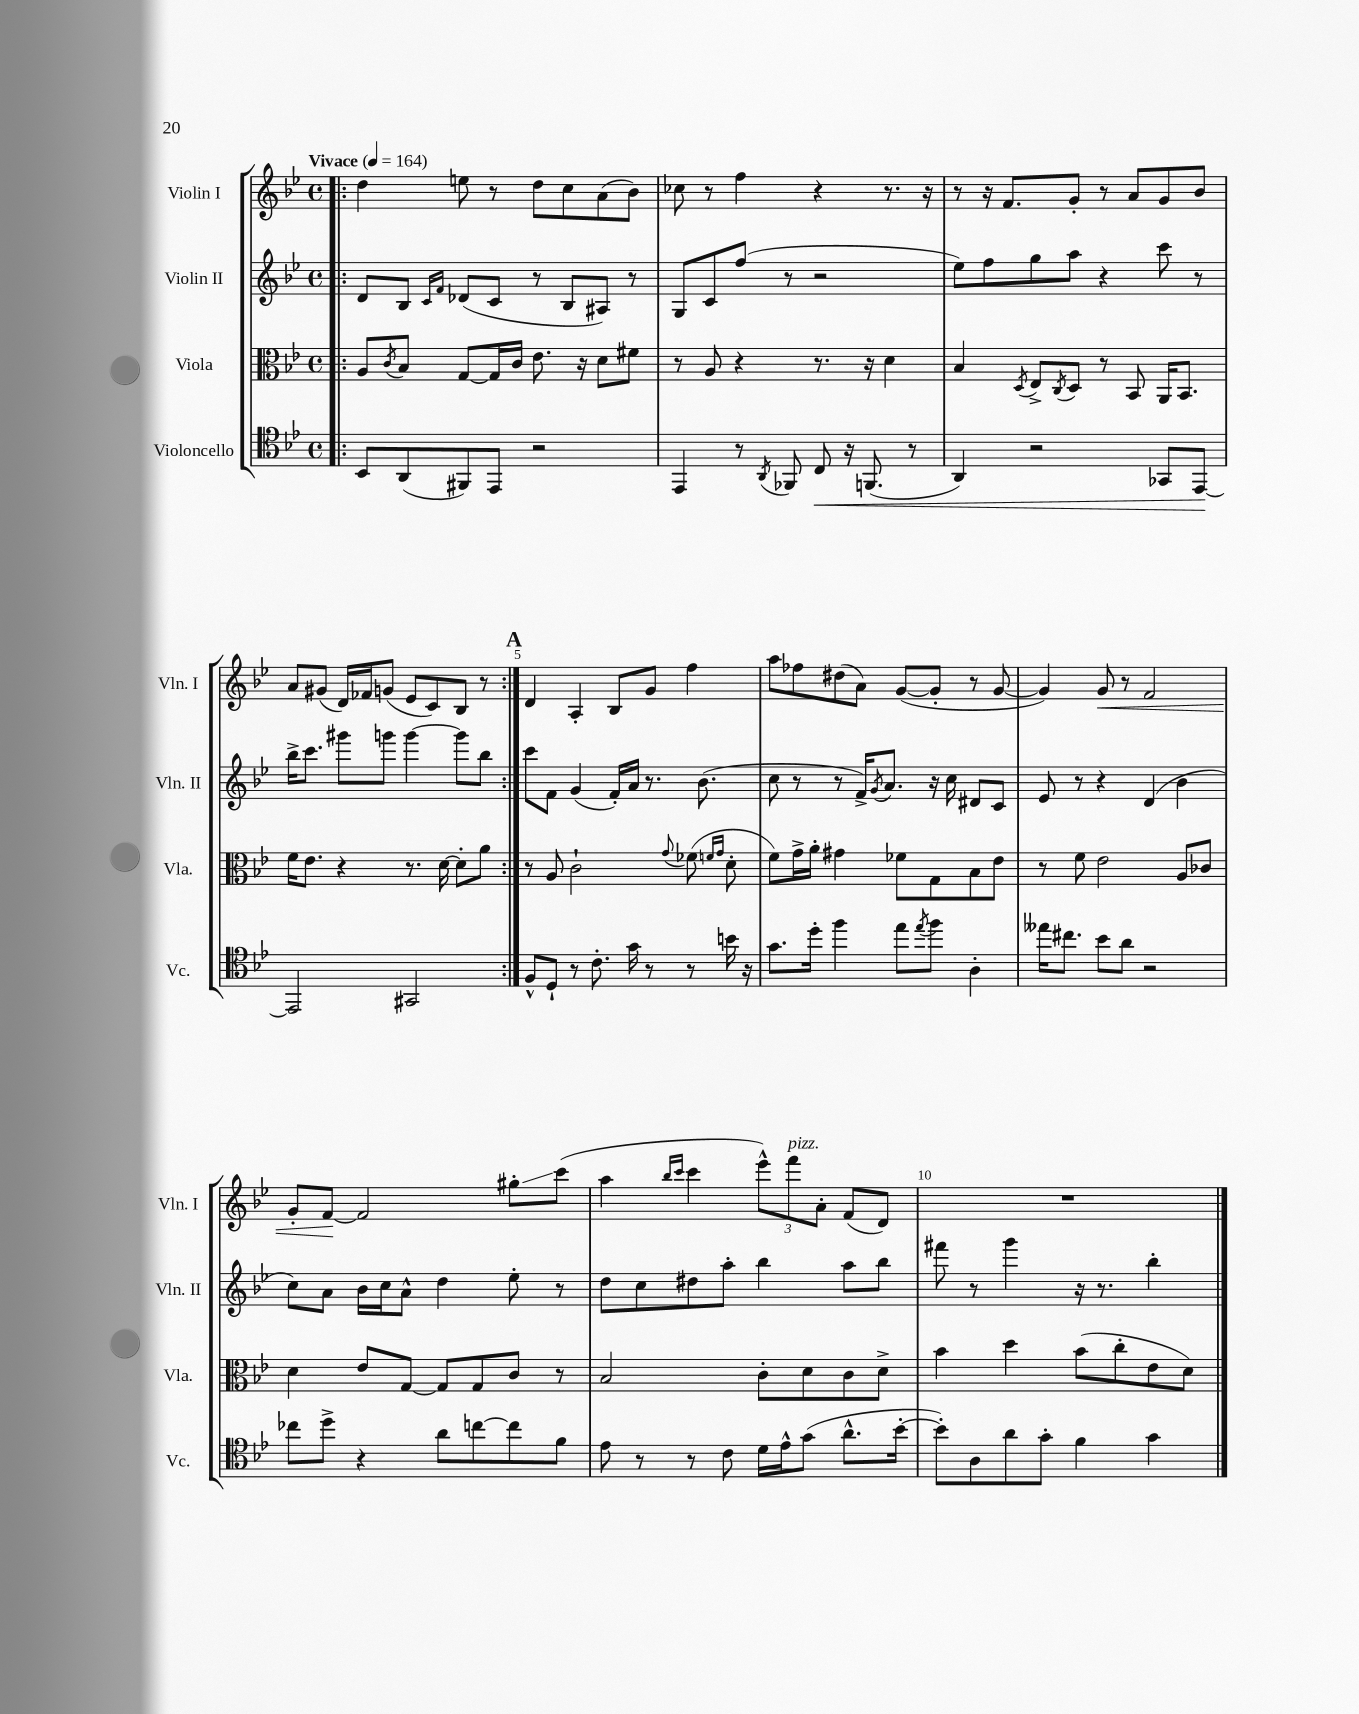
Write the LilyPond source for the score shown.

<<
\new StaffGroup <<
\new Staff = "s0" \with { instrumentName = "Violin I" shortInstrumentName = "Vln. I" } {
    \clef treble \key bes \major \defaultTimeSignature \time 4/4 \tempo "Vivace" 4 = 164
    \repeat volta 2 { \bar ".|:" d''4 e''8 r8 d''8 c''8 a'8( bes'8) |
    ces''8 r8 f''4 r4 r8. r16 |
    r8 r16 f'8. g'8-. r8 a'8 g'8 bes'8 |
    a'8 gis'8( d'16) fes'16 g'8( ees'8 c'8) bes8 r8 | }
    \mark \markup { \bold "A" } d'4 a4-. bes8 g'8 f''4 |
    a''8 fes''8 dis''8( a'8) g'8~( g'8-. r8 g'8~ |
    g'4) g'8\< r8 f'2 |
    g'8-. f'8~\! f'2 gis''8-.\glissando c'''8( |
    a''4 \grace { bes''16 c'''16 } c'''4 \tuplet 3/2 { ees'''8-^) f'''8^\markup { \italic "pizz." } a'8-. } f'8( d'8) |
    R1 \bar "|." |
}
\new Staff = "s1" \with { instrumentName = "Violin II" shortInstrumentName = "Vln. II" } {
    \clef treble \key bes \major \defaultTimeSignature \time 4/4
    \repeat volta 2 { \bar ".|:" d'8 bes8 \grace { c'16 f'16 } des'8( c'8 r8 bes8 ais8) r8 |
    g8 c'8 f''8( r8 r2 |
    ees''8) f''8 g''8 a''8 r4 c'''8 r8 |
    bes''16-> c'''8. gis'''8 g'''8 g'''4~ g'''8 bes''8 | }
    \mark \markup { \bold "A" } c'''8 f'8 g'4( f'16-.) a'16 r8. bes'8.( |
    c''8 r8 r8 f'16->) \acciaccatura { g'8 } a'8. r16 c''16 dis'8 c'8 |
    ees'8 r8 r4 d'4( bes'4 |
    c''8) a'8 bes'16 c''16 a'8-^ d''4 ees''8-. r8 |
    d''8 c''8 dis''8 a''8-. bes''4 a''8 bes''8 |
    fis'''8 r8 g'''4 r16 r8. bes''4-. \bar "|." |
}
\new Staff = "s2" \with { instrumentName = "Viola" shortInstrumentName = "Vla." } {
    \clef alto \key bes \major \defaultTimeSignature \time 4/4
    \repeat volta 2 { \bar ".|:" a8 \acciaccatura { c'8 } bes8 g8~ g16 c'16 ees'8. r16 d'8 fis'8 |
    r8 a8 r4 r8. r16 d'4 |
    bes4 \acciaccatura { d8 } ees8-> \acciaccatura { c8 } d8 r8 bes,8 a,16 bes,8. |
    f'16 ees'8. r4 r8. d'16~ d'8-. a'8 | }
    \mark \markup { \bold "A" } r8 a8 c'2-! \appoggiatura { g'8 } fes'8( \grace { f'16 g'16 } d'8-. |
    f'8) g'16-> a'16-. gis'4 fes'8 g8 bes8 ees'8 |
    r8 f'8 ees'2 a8 ces'8 |
    d'4 ees'8 g8~ g8 g8 c'8 r8 |
    bes2 c'8-. d'8 c'8 d'8-> |
    bes'4 d''4 bes'8( c''8-. ees'8 d'8) \bar "|." |
}
\new Staff = "s3" \with { instrumentName = "Violoncello" shortInstrumentName = "Vc." } {
    \clef tenor \key bes \major \defaultTimeSignature \time 4/4
    \repeat volta 2 { \bar ".|:" bes,8 a,8( fis,8) ees,8 r2 |
    ees,4 r8 \acciaccatura { a,8 } fes,8 c8\< r16 f,8.( r8 |
    a,4) r2 ges,8 ees,8~\! |
    ees,2 gis,2 | }
    \mark \markup { \bold "A" } f8-^ d8-! r8 c'8.-. g'16 r8 r8 b'16 r16 |
    g'8. d''16-. f''4 ees''8 \acciaccatura { ees''8 } f''8 a4-. |
    eeses''16 cis''8. bes'8 a'8 r2 |
    ces''8 d''8-> r4 a'8 c''8~ c''8 f'8 |
    ees'8 r8 r8 c'8 d'16 ees'16-^ g'8( a'8.-^ bes'16~-. |
    bes'8-.) a8 a'8 g'8-. f'4 g'4 \bar "|." |
}
>>
>>
\layout { \context { \Score \override BarNumber.break-visibility = ##(#f #t #t) barNumberVisibility = #(every-nth-bar-number-visible 5) } }
